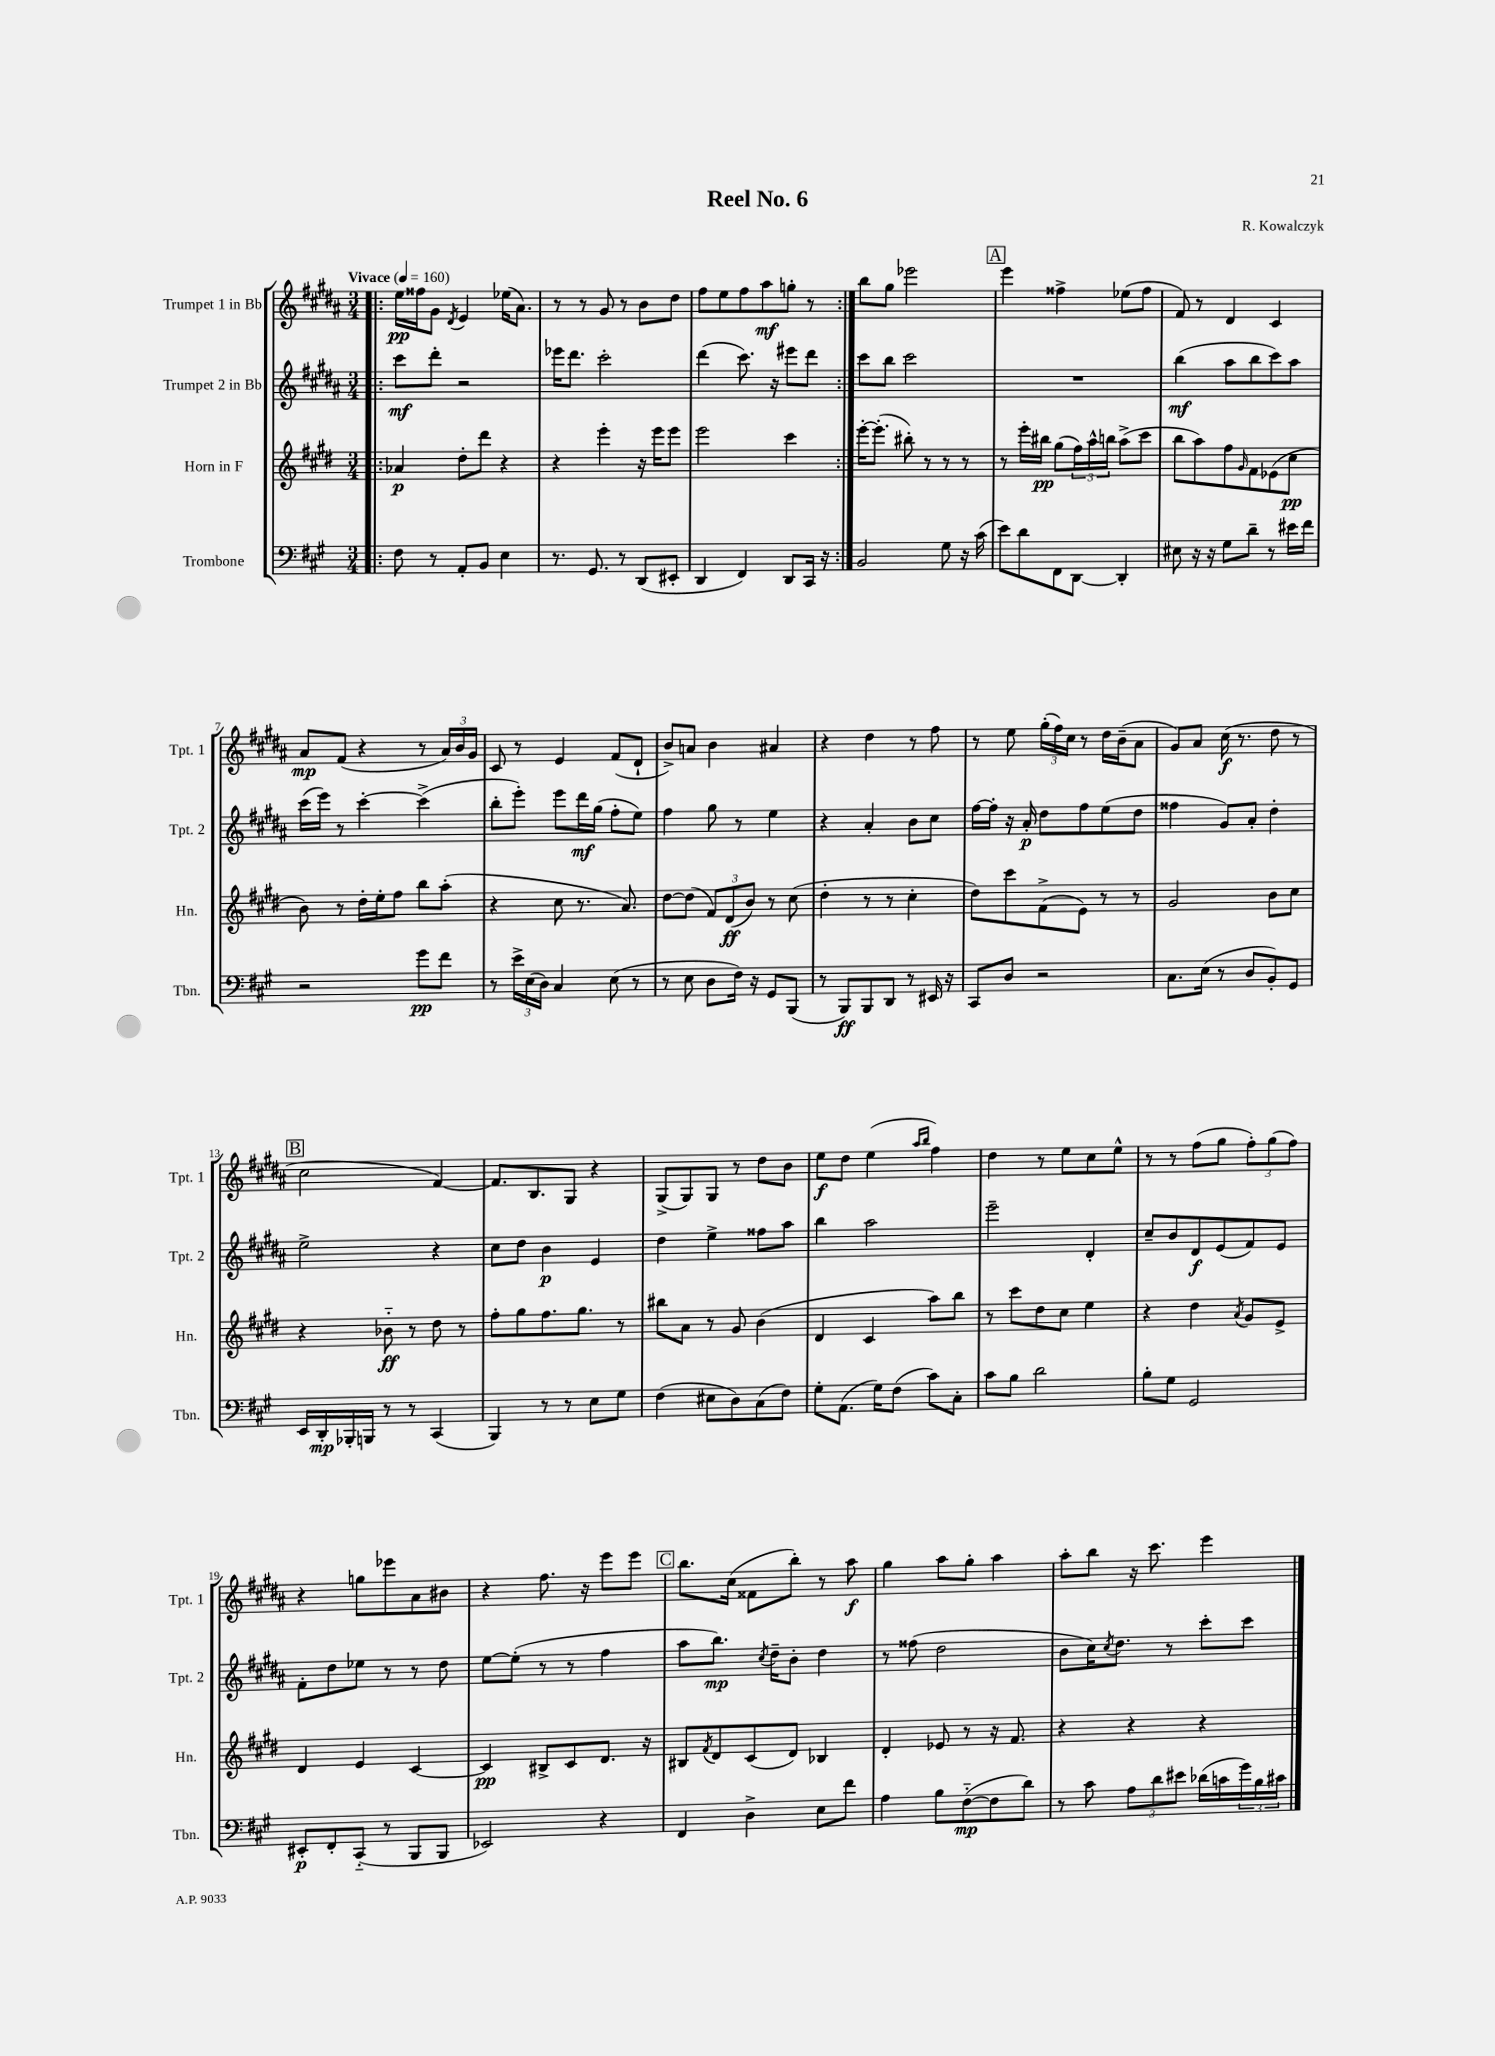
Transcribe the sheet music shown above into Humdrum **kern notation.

**kern	**dynam	**kern	**dynam	**kern	**dynam	**kern	**dynam
*part4	*part4	*part3	*part3	*part2	*part2	*part1	*part1
*staff4	*staff4	*staff3	*staff3	*staff2	*staff2	*staff1	*staff1
*I"Trombone	*	*I"Horn in F	*	*I"Trumpet 2 in Bb	*	*I"Trumpet 1 in Bb	*
*I'Tbn.	*	*I'Hn.	*	*I'Tpt. 2	*	*I'Tpt. 1	*
*clefF4	*	*clefG2	*	*clefG2	*	*clefG2	*
*k[f#c#g#]	*	*k[f#c#g#d#]	*	*k[f#c#g#d#a#]	*	*k[f#c#g#d#a#]	*
*M3/4	*	*M3/4	*	*M3/4	*	*M3/4	*
*MM160	*	*MM160	*	*MM160	*	*MM160	*
=1!|:	=1!|:	=1!|:	=1!|:	=1!|:	=1!|:	=1!|:	=1!|:
!	!	!	!	!	!	!LO:TX:a:B:t=Vivace	!
8F#\	.	4a-X/	p	8ccc#\L	mf	16ee\LL	pp
.	.	.	.	.	.	16ff##X\J	.
8r	.	.	.	8ddd#'\J	.	8g#\J	.
.	.	.	.	.	.	8qd#/	.
8AA'/L	.	8dd#'\L	.	2r	.	4e/	.
8BB/J	.	8ddd#\J	.	.	.	.	.
4E\	.	4r	.	.	.	(16ee-X\KL	.
.	.	.	.	.	.	8.a#\J)	.
=2	=2	=2	=2	=2	=2	=2	=2
8.r	.	4r	.	16eee-X\KL	.	8r	.
.	.	.	.	8.ddd#\J	.	.	.
.	.	.	.	.	.	8r	.
8.GG#/	.	.	.	.	.	.	.
.	.	4eee'\	.	2ccc#'\	.	8g#/	.
8r	.	.	.	.	.	8r	.
(8DD/L	.	16r	.	.	.	8b\L	.
.	.	16eee\KL	.	.	.	.	.
8EE#X'/J	.	8eee\J	.	.	.	8dd#\J	.
=3	=3	=3	=3	=3	=3	=3	=3
4DD/	.	2eee\	.	(4ddd#\	.	8ff#\L	.
.	.	.	.	.	.	8ee\	.
4FF#/)	.	.	.	8.ccc#\)	.	8ff#\	.
.	.	.	.	.	.	8aa#\	mf
.	.	.	.	16r	.	.	.
8DD/L	.	4ccc#\	.	8eee#X\L	.	8ggn'\J	.
16CC#/Jk	.	.	.	8ddd#\J	.	8r	.
16r	.	.	.	.	.	.	.
=4:|!	=4:|!	=4:|!	=4:|!	=4:|!	=4:|!	=4:|!	=4:|!
2BB/	.	[16eee'\KL	.	8ccc#\L	.	8bb\L	.
.	.	(8.eee'\J]	.	.	.	.	.
.	.	.	.	8bb\J	.	8gg#\J	.
.	.	8bb#X'\)	.	2ccc#\	.	2eee-X\	.
.	.	8r	.	.	.	.	.
8G#\	.	8r	.	.	.	.	.
16r	.	8r	.	.	.	.	.
(16c#\	.	.	.	.	.	.	.
!!LO:REH:place=s1:t=A
=5	=5	=5	=5	=5	=5	=5	=5
8e\L)	.	8r	.	2.r	.	4eee\	.
8d\	.	16eee'\LL	.	.	.	.	.
.	.	16bb#X\JJ	pp	.	.	.	.
8FF#\	.	(8gg#\L	.	.	.	4ff##X^\	.
[8DD\J	.	24ff#\L)	.	.	.	.	.
.	.	24aa^^\	.	.	.	.	.
.	.	24bbn\JJ	.	.	.	.	.
4DD'/]	.	(8aa^\L	.	.	.	(8ee-X\L	.
.	.	8ccc#\J	.	.	.	8ff##\J	.
=6	=6	=6	=6	=6	=6	=6	=6
8E#X\	.	8bb\L	.	(4bb\	mf	8f#/)	.
16r	.	8aa\)	.	.	.	8r	.
16r	.	.	.	.	.	.	.
8G#\L	.	8ff#\	.	8aa#\L	.	4d#/	.
.	.	16qqg#/	.	.	.	.	.
8d~\J	.	8f#\	.	8bb\	.	.	.
8r	.	(8e-X\	.	8ccc#\)	.	4c#/	.
16e#X\LL	.	8cc#\J	pp	8aa#\J	.	.	.
16f#\JJ	.	.	.	.	.	.	.
!!LO:LB:g=z
=7	=7	=7	=7	=7	=7	=7	=7
2r	.	8b\)	.	(16ccc#\LL	.	8a#/L	mp
.	.	.	.	16eee\JJ)	.	.	.
.	.	8r	.	8r	.	(8f#/J	.
.	.	16dd#'\LL	.	[4ccc#'\	.	4r	.
.	.	16ee'\J	.	.	.	.	.
.	.	8ff#\J	.	.	.	.	.
8g#\L	pp	8bb\L	.	(4ccc#^\]	.	8r	.
8f#\J	.	(8aa'\J	.	.	.	24a#/LL)	.
.	.	.	.	.	.	24b/	.
.	.	.	.	.	.	24g#/JJ	.
=8	=8	=8	=8	=8	=8	=8	=8
8r	.	4r	.	8bb'\L	.	8c#/	.
24e^\LL	.	.	.	8eee'\J)	.	8r	.
(24E\	.	.	.	.	.	.	.
24D\JJ)	.	.	.	.	.	.	.
4C#/	.	8cc#\	.	8eee\L	.	4e/	.
.	.	8.r	.	16ddd#\L	mf	.	.
.	.	.	.	(16gg#\JJ	.	.	.
(8E\	.	.	.	8ff#'\L	.	(8f#/L	.
.	.	8.a/)	.	.	.	.	.
8r	.	.	.	8ee\J)	.	8d#`/J	.
=9	=9	=9	=9	=9	=9	=9	=9
8r	.	[8dd#\L	.	4ff#\	.	8b^/L)	.
8E\	.	(8dd#\J]	.	.	.	8an/J	.
8D\L	.	12f#/L)	.	8gg#\	.	4b\	.
.	.	(12d#/	ff	.	.	.	.
16F#\Jk)	.	.	.	8r	.	.	.
.	.	12b/J)	.	.	.	.	.
16r	.	.	.	.	.	.	.
8GG#/L	.	8r	.	4ee\	.	4a#X/	.
(8BBB/J	.	(8cc#\	.	.	.	.	.
=10	=10	=10	=10	=10	=10	=10	=10
8r	.	4dd#'\	.	4r	.	4r	.
8BBB/L)	ff	.	.	.	.	.	.
8BBB/	.	8r	.	4a#'/	.	4dd#\	.
8DD/J	.	8r	.	.	.	.	.
8r	.	4cc#'\	.	8b\L	.	8r	.
16EE#X/	.	.	.	8cc#\J	.	8ff#\	.
16r	.	.	.	.	.	.	.
=11	=11	=11	=11	=11	=11	=11	=11
8CC#/L	.	8dd#\L)	.	[16ff#\LL	.	8r	.
.	.	.	.	16ff#'\JJ]	.	.	.
8D/J	.	8ccc#\	.	16r	.	8ee\	.
.	.	.	.	16a#'/	p	.	.
2r	.	(8f#^\	.	8dd#\L	.	(24gg#'\LL	.
.	.	.	.	.	.	24ff#\)	.
.	.	.	.	.	.	24cc#\JJ	.
.	.	8e\J)	.	8ff#\	.	8r	.
.	.	8r	.	(8ee\	.	16dd#\LL	.
.	.	.	.	.	.	(16b~\J	.
.	.	8r	.	8dd#\J	.	8a#\J	.
=12	=12	=12	=12	=12	=12	=12	=12
8.C#\L	.	2g#/	.	4ff##X\	.	8g#/L)	.
.	.	.	.	.	.	8a#/J	.
(16E\Jk	.	.	.	.	.	.	.
8r	.	.	.	8g#/L)	.	(16cc#\	f
.	.	.	.	.	.	8.r	.
8D/L	.	.	.	8a#'/J	.	.	.
8BB'/)	.	8b\L	.	4dd#'\	.	8dd#\	.
8GG#/J	.	8cc#\J	.	.	.	8r	.
!!LO:LB:g=z
!!LO:REH:place=s1:t=B
=13	=13	=13	=13	=13	=13	=13	=13
16EE/LL	.	4r	.	2ee^\	.	2cc#\	.
16DD'/	mp	.	.	.	.	.	.
16BBB-X'/	.	.	.	.	.	.	.
16BBBn/JJ	.	.	.	.	.	.	.
8r	.	8b-X\	ff	.	.	.	.
8r	.	8r	.	.	.	.	.
(4CC#/	.	8dd#\	.	4r	.	[4f#/)	.
.	.	8r	.	.	.	.	.
=14	=14	=14	=14	=14	=14	=14	=14
4BBB/)	.	8ff#'\L	.	8cc#\L	.	8.f#/L]	.
.	.	8gg#\	.	8dd#\J	.	.	.
.	.	.	.	.	.	8.B/	.
8r	.	8.ff#\	.	4b\	p	.	.
8r	.	.	.	.	.	8G#/J	.
.	.	8.gg#\J	.	.	.	.	.
8E\L	.	.	.	4e/	.	4r	.
8G#\J	.	8r	.	.	.	.	.
=15	=15	=15	=15	=15	=15	=15	=15
(4F#\	.	8bb#X\L	.	4dd#\	.	(8G#^/L	.
.	.	8a\J	.	.	.	8G#/)	.
8E#X\L	.	8r	.	4ee^\	.	8G#/J	.
8D\)	.	8g#/	.	.	.	8r	.
(8C#\	.	(4b\	.	8ff##X\L	.	8dd#\L	.
8F#\J)	.	.	.	8aa#\J	.	8b\J	.
=16	=16	=16	=16	=16	=16	=16	=16
8G#'\L	.	4d#/	.	4bb\	.	8ee\L	f
(8.AA\J	.	.	.	.	.	8dd#\J	.
.	.	4c#/	.	2aa#\	.	(4ee\	.
16G#\KL)	.	.	.	.	.	.	.
(8F#\J	.	.	.	.	.	.	.
.	.	.	.	.	.	16qqaa#/LL	.
.	.	.	.	.	.	16qqbb/JJ	.
8c#\L)	.	8aa\L)	.	.	.	4ff#\)	.
8C#'\J	.	8bb\J	.	.	.	.	.
=17	=17	=17	=17	=17	=17	=17	=17
8c#\L	.	8r	.	2eee~\	.	4dd#\	.
8B\J	.	8ccc#\L	.	.	.	.	.
2d\	.	8dd#\	.	.	.	8r	.
.	.	8cc#\J	.	.	.	8ee\L	.
.	.	4ee\	.	4d#'/	.	8cc#\	.
.	.	.	.	.	.	8ee^^\J	.
=18	=18	=18	=18	=18	=18	=18	=18
8B'\L	.	4r	.	8cc#~/L	.	8r	.
8G#\J	.	.	.	8b/	.	8r	.
2GG#/	.	4dd#\	.	8d#/	f	(8ff#\L	.
.	.	.	.	(8e/	.	8gg#\J	.
.	.	8qa/	.	.	.	.	.
.	.	8g#/L	.	8f#/)	.	12ff#'\L)	.
.	.	.	.	.	.	(12gg#\	.
.	.	8e^/J	.	8e/J	.	.	.
.	.	.	.	.	.	12ff#\J)	.
!!LO:LB:g=z
=19	=19	=19	=19	=19	=19	=19	=19
8EE#X'/L	p	4d#/	.	8f#'\L	.	4r	.
8FF#'/	.	.	.	8dd#\	.	.	.
(8CC#/J	.	4e/	.	8ee-X\J	.	8ggn\L	.
8r	.	.	.	8r	.	8eee-X\	.
8BBB/L	.	[4c#/	.	8r	.	8a#\	.
8BBB/J	.	.	.	8dd#\	.	8b#X\J	.
=20	=20	=20	=20	=20	=20	=20	=20
2EE-X/)	.	4c#/]	pp	[8ee\L	.	4r	.
.	.	.	.	(8ee'\J]	.	.	.
.	.	8B#X^/L	.	8r	.	8.ff#\	.
.	.	8c#/	.	8r	.	.	.
.	.	.	.	.	.	16r	.
4r	.	8.d#/J	.	4ff#\	.	8eee\L	.
.	.	.	.	.	.	8eee\J	.
.	.	16r	.	.	.	.	.
!!LO:REH:place=s1:t=C
=21	=21	=21	=21	=21	=21	=21	=21
4FF#/	.	8B#X/L	.	8aa#\L	.	8.bb\L	.
.	.	8qf#/	.	.	.	.	.
.	.	8d#/	.	8.bb\J)	mp	.	.
.	.	.	.	.	.	(16cc#\Jk	.
4D^\	.	(8c#/	.	.	.	8f##X\L	.
.	.	.	.	8qcc#/	.	.	.
.	.	.	.	16dd#~\KL	.	.	.
.	.	8d#/J)	.	8b'\J	.	8bb'\J)	.
8E\L	.	4B-X/	.	4dd#\	.	8r	.
8f#\J	.	.	.	.	.	8aa#\	f
=22	=22	=22	=22	=22	=22	=22	=22
4A\	.	4d#'/	.	8r	.	4gg#\	.
.	.	.	.	(8ff##X\	.	.	.
8B\L	.	8e-X/	.	2dd#\	.	8aa#\L	.
([8F#\	mp	8r	.	.	.	8gg#'\J	.
8F#\]	.	16r	.	.	.	4aa#\	.
.	.	8.f#/	.	.	.	.	.
8d\J)	.	.	.	.	.	.	.
=23	=23	=23	=23	=23	=23	=23	=23
8r	.	4r	.	8b\L	.	8aa#'\L	.
8c#\	.	.	.	16cc#\K)	.	8bb\J	.
.	.	.	.	8qcc#/	.	.	.
.	.	.	.	8.dd#\J	.	.	.
12A\L	.	4r	.	.	.	16r	.
.	.	.	.	.	.	8.ccc#\	.
12d\	.	.	.	.	.	.	.
.	.	.	.	8r	.	.	.
12e#X\J	.	.	.	.	.	.	.
(16d-X\LL	.	4r	.	8ccc#'\L	.	4eee\	.
16cn\	.	.	.	.	.	.	.
24g#\)	.	.	.	8ccc#\J	.	.	.
24B\	.	.	.	.	.	.	.
24c#X\JJ	.	.	.	.	.	.	.
==	==	==	==	==	==	==	==
*-	*-	*-	*-	*-	*-	*-	*-
